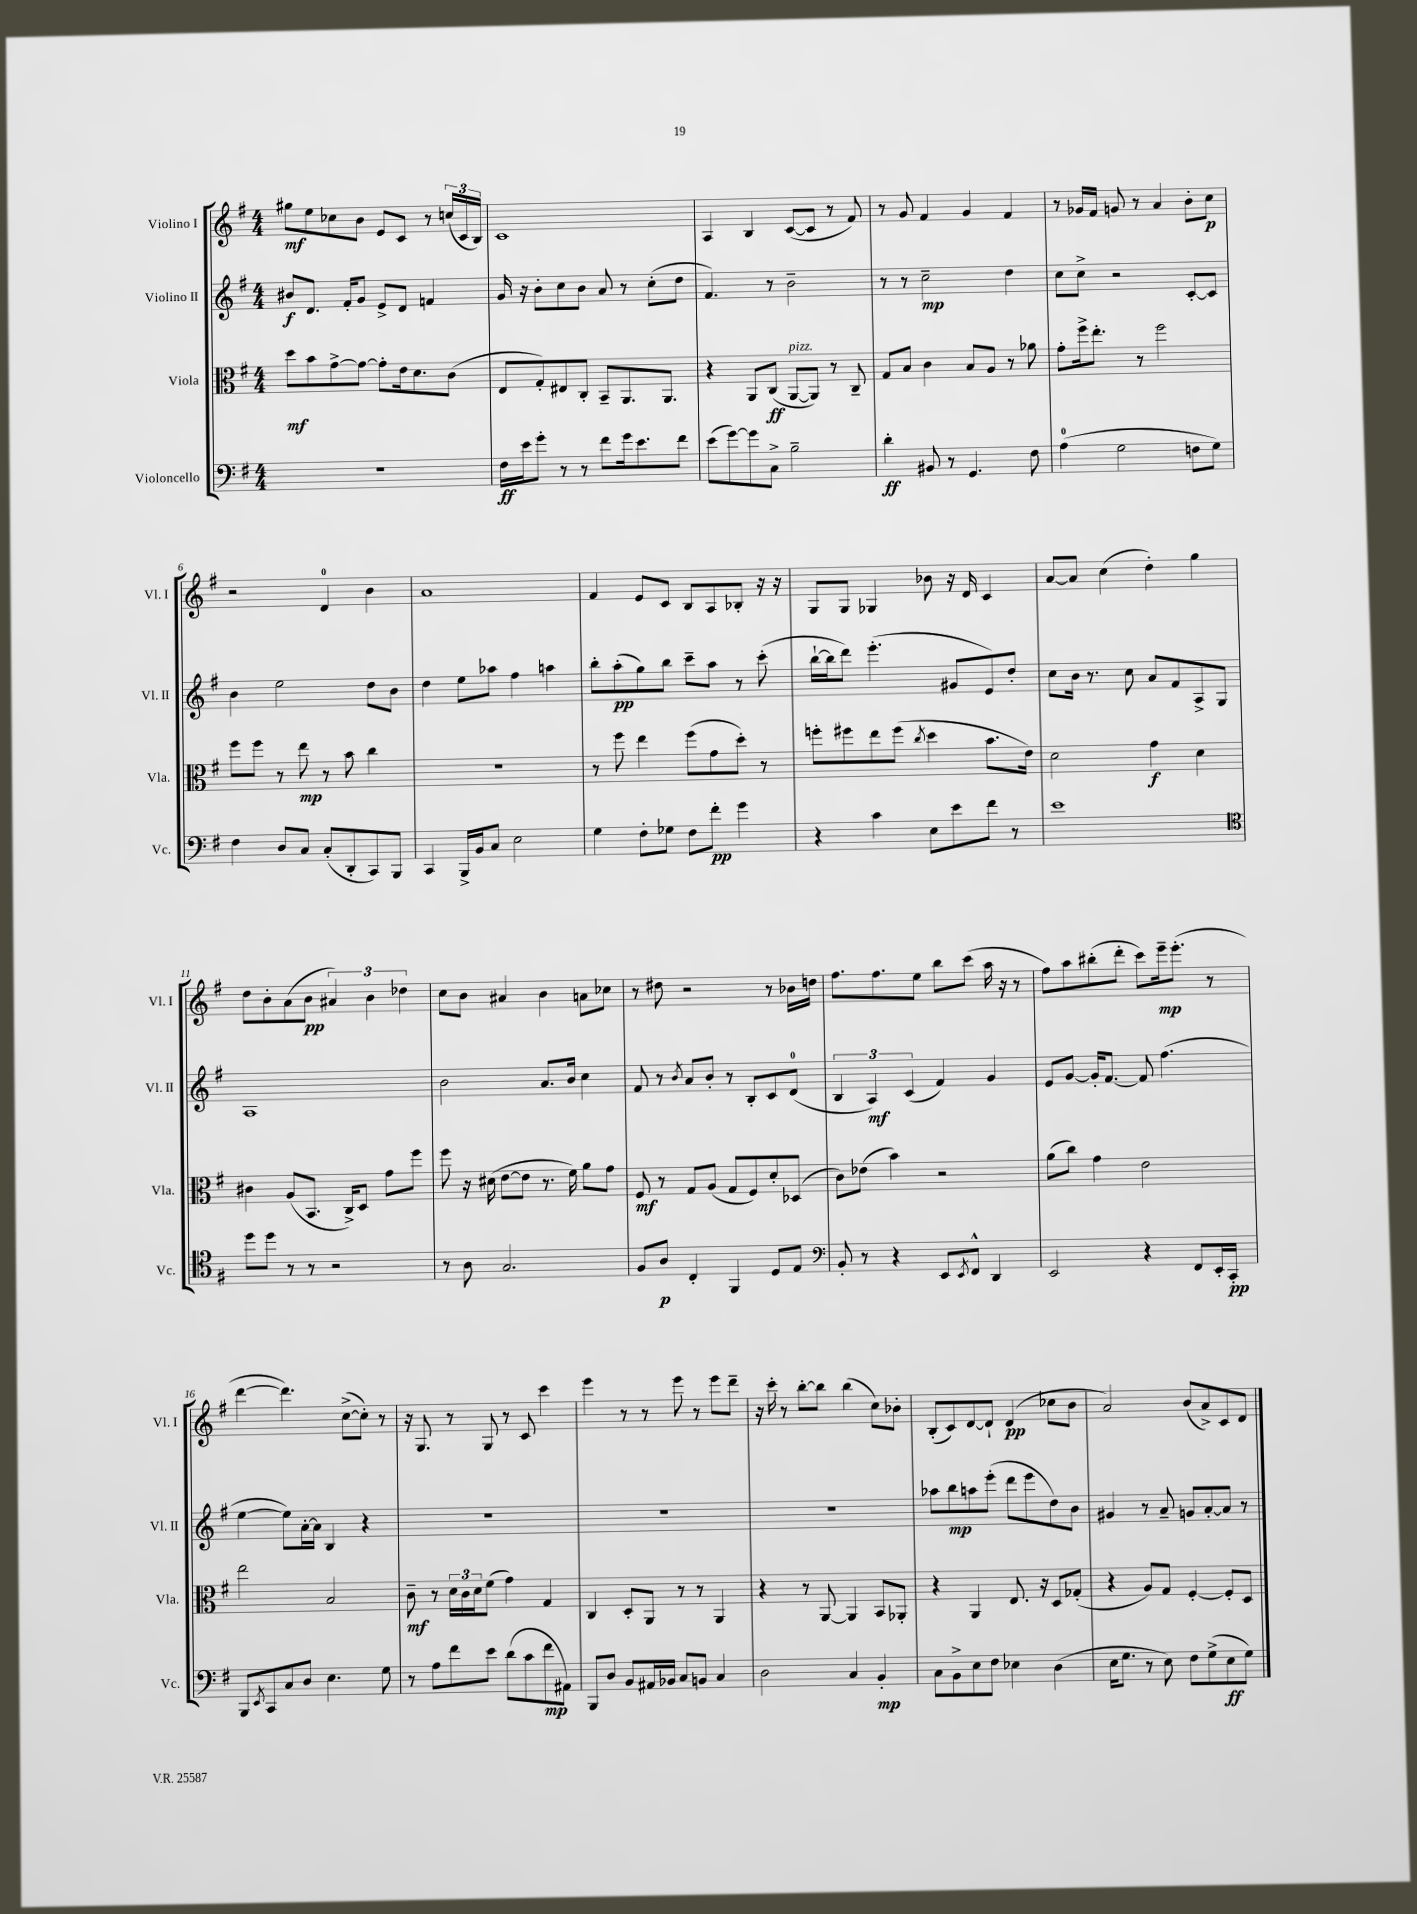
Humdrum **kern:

**kern	**dynam	**kern	**dynam	**kern	**dynam	**kern	**dynam
*part4	*part4	*part3	*part3	*part2	*part2	*part1	*part1
*staff4	*staff4	*staff3	*staff3	*staff2	*staff2	*staff1	*staff1
*I"Violoncello	*	*I"Viola	*	*I"Violino II	*	*I"Violino I	*
*I'Vc.	*	*I'Vla.	*	*I'Vl. II	*	*I'Vl. I	*
*clefF4	*	*clefC3	*	*clefG2	*	*clefG2	*
*k[f#]	*	*k[f#]	*	*k[f#]	*	*k[f#]	*
*M4/4	*	*M4/4	*	*M4/4	*	*M4/4	*
=1	=1	=1	=1	=1	=1	=1	=1
1r	.	8dd\L	mf	8b#X/L	f	8gg#X\L	mf
.	.	8b\	.	8.d/J	.	8ee\	.
.	.	[8g^\	.	.	.	8cc-X\	.
.	.	.	.	16f#'/KL	.	.	.
.	.	8g\J_	.	8g/J	.	8b\J	.
.	.	8g'\L]	.	8e^/L	.	8e/L	.
.	.	16e\k	.	8d/J	.	8c/J	.
.	.	8.d\	.	.	.	.	.
.	.	.	.	4fn/	.	8r	.
.	.	(8c\J	.	.	.	(24ccn/LL	.
.	.	.	.	.	.	24c/	.
.	.	.	.	.	.	24B/JJ)	.
=2	=2	=2	=2	=2	=2	=2	=2
16F#\LL	ff	8E/L	.	16g/	.	1c	.
16e\J	.	.	.	16r	.	.	.
8g'\J	.	8G'/)	.	8b'\L	.	.	.
8r	.	8E#X/	.	8cc\	.	.	.
8r	.	8C'/J	.	8b\J	.	.	.
8f#\L	.	8BB~/L	.	8a/	.	.	.
16g\k	.	8.AA/	.	8r	.	.	.
8.e\	.	.	.	.	.	.	.
.	.	.	.	(8cc'\L	.	.	.
.	.	8.AA/J	.	.	.	.	.
8f#\J	.	.	.	8dd\J	.	.	.
=3	=3	=3	=3	=3	=3	=3	=3
(8e\L	.	4r	.	4.f#/)	.	4A/	.
[8g\)	.	.	.	.	.	.	.
8g\]	.	8AA/L	.	.	.	4B/	.
8C^\J	.	(8C/J	ff	8r	.	.	.
!	!	!LO:TX:a:i:t=pizz.	!	!	!	!	!
2B~\	.	[8AA/L	.	2b~\	.	([8c/L	.
.	.	8AA/J])	.	.	.	8c/J]	.
.	.	8r	.	.	.	8r	.
.	.	8C~/	.	.	.	8f#/)	.
=4	=4	=4	=4	=4	=4	=4	=4
4d'\	ff	8G/L	.	8r	.	8r	.
.	.	8B/J	.	8r	.	8g/	.
8BB#X/	.	4c\	.	2cc~\	mp	4f#/	.
8r	.	.	.	.	.	.	.
4.GG/	.	8B/L	.	.	.	4g/	.
.	.	8A/J	.	.	.	.	.
.	.	8r	.	4dd\	.	4f#/	.
8F#\	.	8a-X\	.	.	.	.	.
=5	=5	=5	=5	=5	=5	=5	=5
(4A\	.	8g'\L	.	8cc\L	.	8r	.
.	.	16ff#^\k	.	8cc^\J	.	16g-X/LL	.
.	.	8.ee'\J	.	.	.	16f#/JJ	.
2G\	.	.	.	2r	.	8gn/	.
.	.	8r	.	.	.	8r	.
.	.	2ff#\	.	.	.	4a/	.
8Fn\L	.	.	.	[8c'/L	.	8b'\L	.
8G\J)	.	.	.	8c/J]	.	8cc\J	p
!!LO:LB:g=z
=6	=6	=6	=6	=6	=6	=6	=6
4F#\	.	8ff#\L	.	4b\	.	2r	.
.	.	8ff#\J	.	.	.	.	.
8D/L	.	8r	.	2ee\	.	.	.
8C/J	.	8ee\	mp	.	.	.	.
(8C'/L	.	8r	.	.	.	4d/	.
8DD'/	.	8b\	.	.	.	.	.
8CC/)	.	4cc\	.	8dd\L	.	4b\	.
8BBB/J	.	.	.	8b\J	.	.	.
=7	=7	=7	=7	=7	=7	=7	=7
4CC/	.	1r	.	4dd\	.	1a	.
16BBB^/LL	.	.	.	8ee\L	.	.	.
16BB/J	.	.	.	.	.	.	.
8C/J	.	.	.	8aa-X\J	.	.	.
2E\	.	.	.	4ff#\	.	.	.
.	.	.	.	4aan\	.	.	.
=8	=8	=8	=8	=8	=8	=8	=8
4G\	.	8r	.	8bb'\L	.	4f#/	.
.	.	8ff#\	.	(8aa'\	pp	.	.
8F#'\L	.	4ee\	.	8gg\)	.	8e/L	.
8G-X\J	.	.	.	8bb\J	.	8c/J	.
8F#\L	.	(8ff#\L	.	8ccc~\L	.	8B/L	.
8f#'\J	pp	8g\	.	8aa\J	.	8A/	.
4g\	.	8dd'\J)	.	8r	.	8B-X'/J	.
.	.	8r	.	(8ccc'\	.	16r	.
.	.	.	.	.	.	16r	.
=9	=9	=9	=9	=9	=9	=9	=9
4r	.	8ffn'\L	.	[16bb`\LL	.	8G/L	.
.	.	.	.	16bb\J]	.	.	.
.	.	8ff#X\	.	8ddd\J)	.	8G/J	.
4c\	.	8ee\	.	(4.eee'\	.	4G-X/	.
.	.	(8ff#\J	.	.	.	.	.
.	.	8qcc/	.	.	.	.	.
8E\L	.	4dd\	.	.	.	8b-X\	.
8e\	.	.	.	8g#X/L	.	16r	.
.	.	.	.	.	.	16d/	.
8f#\J	.	8.b\L	.	8e/)	.	4c/	.
8r	.	.	.	8dd'/J	.	.	.
.	.	16e\Jk)	.	.	.	.	.
=10	=10	=10	=10	=10	=10	=10	=10
1e	.	2d\	.	8cc\L	.	[8a/L	.
.	.	.	.	16b\Jk	.	8a/J]	.
.	.	.	.	8.r	.	.	.
.	.	.	.	.	.	(4cc\	.
.	.	.	.	8cc\	.	.	.
.	.	4g\	f	8a/L	.	4dd'\)	.
.	.	.	.	8f#/	.	.	.
.	.	4d\	.	8A^/	.	4gg\	.
.	.	.	.	8G/J	.	.	.
!!LO:LB:g=z
=11	=11	=11	=11	=11	=11	=11	=11
*clefC4	*	*	*	*	*	*	*
8dd\L	.	4c#X\	.	1A	.	8dd\L	.
8dd\J	.	.	.	.	.	8b'\	.
8r	.	(8A/L	.	.	.	(8a\	.
8r	.	8.BB/J	.	.	.	8b\J	pp
2r	.	.	.	.	.	6a#X/)	.
.	.	16C^/KL)	.	.	.	.	.
.	.	8D/J	.	.	.	.	.
.	.	.	.	.	.	6b\	.
.	.	8g\L	.	.	.	.	.
.	.	.	.	.	.	6dd-X\	.
.	.	8ff#\J	.	.	.	.	.
=12	=12	=12	=12	=12	=12	=12	=12
8r	.	8ff#\	.	2b\	.	8cc\L	.
8A\	.	16r	.	.	.	8b\J	.
.	.	(16d#X\	.	.	.	.	.
2.G/	.	[8e\L	.	.	.	4a#X/	.
.	.	8e\J]	.	.	.	.	.
.	.	8.r	.	8.a/L	.	4b\	.
.	.	16f#\)	.	16b/Jk	.	.	.
.	.	8a\L	.	4cc\	.	8an\L	.
.	.	8g\J	.	.	.	8cc-X\J	.
=13	=13	=13	=13	=13	=13	=13	=13
8F#/L	.	8F#/	mf	8f#/	.	8r	.
8A/J	p	8r	.	8r	.	8dd#X\	.
.	.	.	.	8qb/	.	.	.
4C'/	.	8G/L	.	8a/L	.	2r	.
.	.	(8A/J	.	8b'/J	.	.	.
4FF#/	.	8G/L	.	8r	.	.	.
.	.	8F#/)	.	8B'/L	.	.	.
8D/L	.	8d'/	.	8c/	.	8r	.
8E/J	.	(8D-X/J	.	(8d/J	.	16b-X\LL	.
.	.	.	.	.	.	16ddn\JJ	.
=14	=14	=14	=14	=14	=14	=14	=14
*clefF4	*	*	*	*	*	*	*
8BB'/	.	8c\L)	.	6B/	.	8.ff#\L	.
8r	.	(8e-X\J	.	.	.	.	.
.	.	.	.	6A/)	mf	.	.
.	.	.	.	.	.	8.ff#\	.
4r	.	4b\)	.	.	.	.	.
.	.	.	.	(6c/	.	.	.
.	.	.	.	.	.	8ee\J	.
8EE/L	.	2r	.	4f#/)	.	8bb\L	.
8qEE/	.	.	.	.	.	.	.
8FF#^^/J	.	.	.	.	.	(8ccc\J	.
4DD/	.	.	.	4g/	.	16aa\	.
.	.	.	.	.	.	16r	.
.	.	.	.	.	.	8r	.
=15	=15	=15	=15	=15	=15	=15	=15
2EE/	.	(8a\L	.	8e/L	.	8ff#\L)	.
.	.	8cc\J)	.	[8g/J	.	8aa\	.
.	.	4g\	.	16g'/KL]	.	(8bb#X'\	.
.	.	.	.	[8.f#/J	.	.	.
.	.	.	.	.	.	8ddd'\J	.
4r	.	2e\	.	8f#/]	.	8ccc\L)	.
.	.	.	.	(4.ff#\	.	16eee~\k	mp
.	.	.	.	.	.	(8.eee'\J	.
8FF#/L	.	.	.	.	.	.	.
16EE'/L	.	.	.	.	.	8r	.
16CC'/JJ	pp	.	.	.	.	.	.
!!LO:LB:g=z
=16	=16	=16	=16	=16	=16	=16	=16
8BBB/L	.	2ee\	.	[4ee\	.	[4ddd\	.
8qEE/	.	.	.	.	.	.	.
8CC/	.	.	.	.	.	.	.
8C/	.	.	.	8ee\L])	.	4.ddd\])	.
8D/J	.	.	.	[16a'\L	.	.	.
.	.	.	.	16a\JJ]	.	.	.
4.E\	.	2B/	.	4B/	.	.	.
.	.	.	.	.	.	([8cc^\L	.
.	.	.	.	4r	.	8cc'\J])	.
8G\	.	.	.	.	.	8r	.
=17	=17	=17	=17	=17	=17	=17	=17
8r	.	8c~\	mf	1r	.	16r	.
.	.	.	.	.	.	8.G/	.
8A\L	.	8r	.	.	.	.	.
8f#\	.	24d\LL	.	.	.	8r	.
.	.	24c\	.	.	.	.	.
.	.	24d\J	.	.	.	.	.
8e\J	.	(8f#\J	.	.	.	8G/	.
(8d\L	.	4g\)	.	.	.	8r	.
8c\	.	.	.	.	.	8c/	.
8f#\	mp	4G/	.	.	.	4ccc\	.
8AA#X\J)	.	.	.	.	.	.	.
=18	=18	=18	=18	=18	=18	=18	=18
8BBB/L	.	4C/	.	1r	.	4eee\	.
8D/J	.	.	.	.	.	.	.
8BB/L	.	8D'/L	.	.	.	8r	.
16AA#X/L	.	8AA/J	.	.	.	8r	.
16BB-X/JJ	.	.	.	.	.	.	.
8C/L	.	8r	.	.	.	8eee\	.
8BBn/J	.	8r	.	.	.	8r	.
4C/	.	4AA/	.	.	.	8eee\L	.
.	.	.	.	.	.	8ddd~\J	.
=19	=19	=19	=19	=19	=19	=19	=19
2D\	.	4r	.	1r	.	16r	.
.	.	.	.	.	.	16ccc'\	.
.	.	.	.	.	.	8r	.
.	.	8r	.	.	.	[8bb'\L	.
.	.	[8AA/	.	.	.	8bb\J]	.
4C/	.	4AA/]	.	.	.	(4bb\	.
4BB'/	mp	8BB/L	.	.	.	8cc\L)	.
.	.	8AA-X'/J	.	.	.	8b-X'\J	.
=20	=20	=20	=20	=20	=20	=20	=20
8C\L	.	4r	.	8aa-X\L	.	(8B'/L	.
8BB^\	.	.	.	8bb\	mp	8c/)	.
8E\	.	4AA/	.	8aan\	.	[8d/	.
8F#\J	.	.	.	(8eee'\J	.	8d`/J]	.
4E-X\	.	8.E/	.	8ddd\L	.	(4d/	pp
.	.	.	.	8eee\	.	.	.
.	.	16r	.	.	.	.	.
(4D\	.	8D/L	.	8dd\)	.	8cc-X\L	.
.	.	(8G-X'/J	.	8b\J	.	8b\J	.
=21	=21	=21	=21	=21	=21	=21	=21
16E\KL	.	4r	.	4g#X/	.	2a/)	.
8.G\J	.	.	.	.	.	.	.
8r	.	8A/L)	.	8r	.	.	.
8E\)	.	8G/J	.	8a~/	.	.	.
8F#\L	.	[4F#'/	.	8gn/L	.	(8b/L	.
(8G^\	.	.	.	[8a'/	.	8a^/)	.
8E\	ff	8F#'/L]	.	8a/J]	.	8c/	.
8G\J)	.	8D/J	.	8r	.	8d/J	.
==	==	==	==	==	==	==	==
*-	*-	*-	*-	*-	*-	*-	*-
